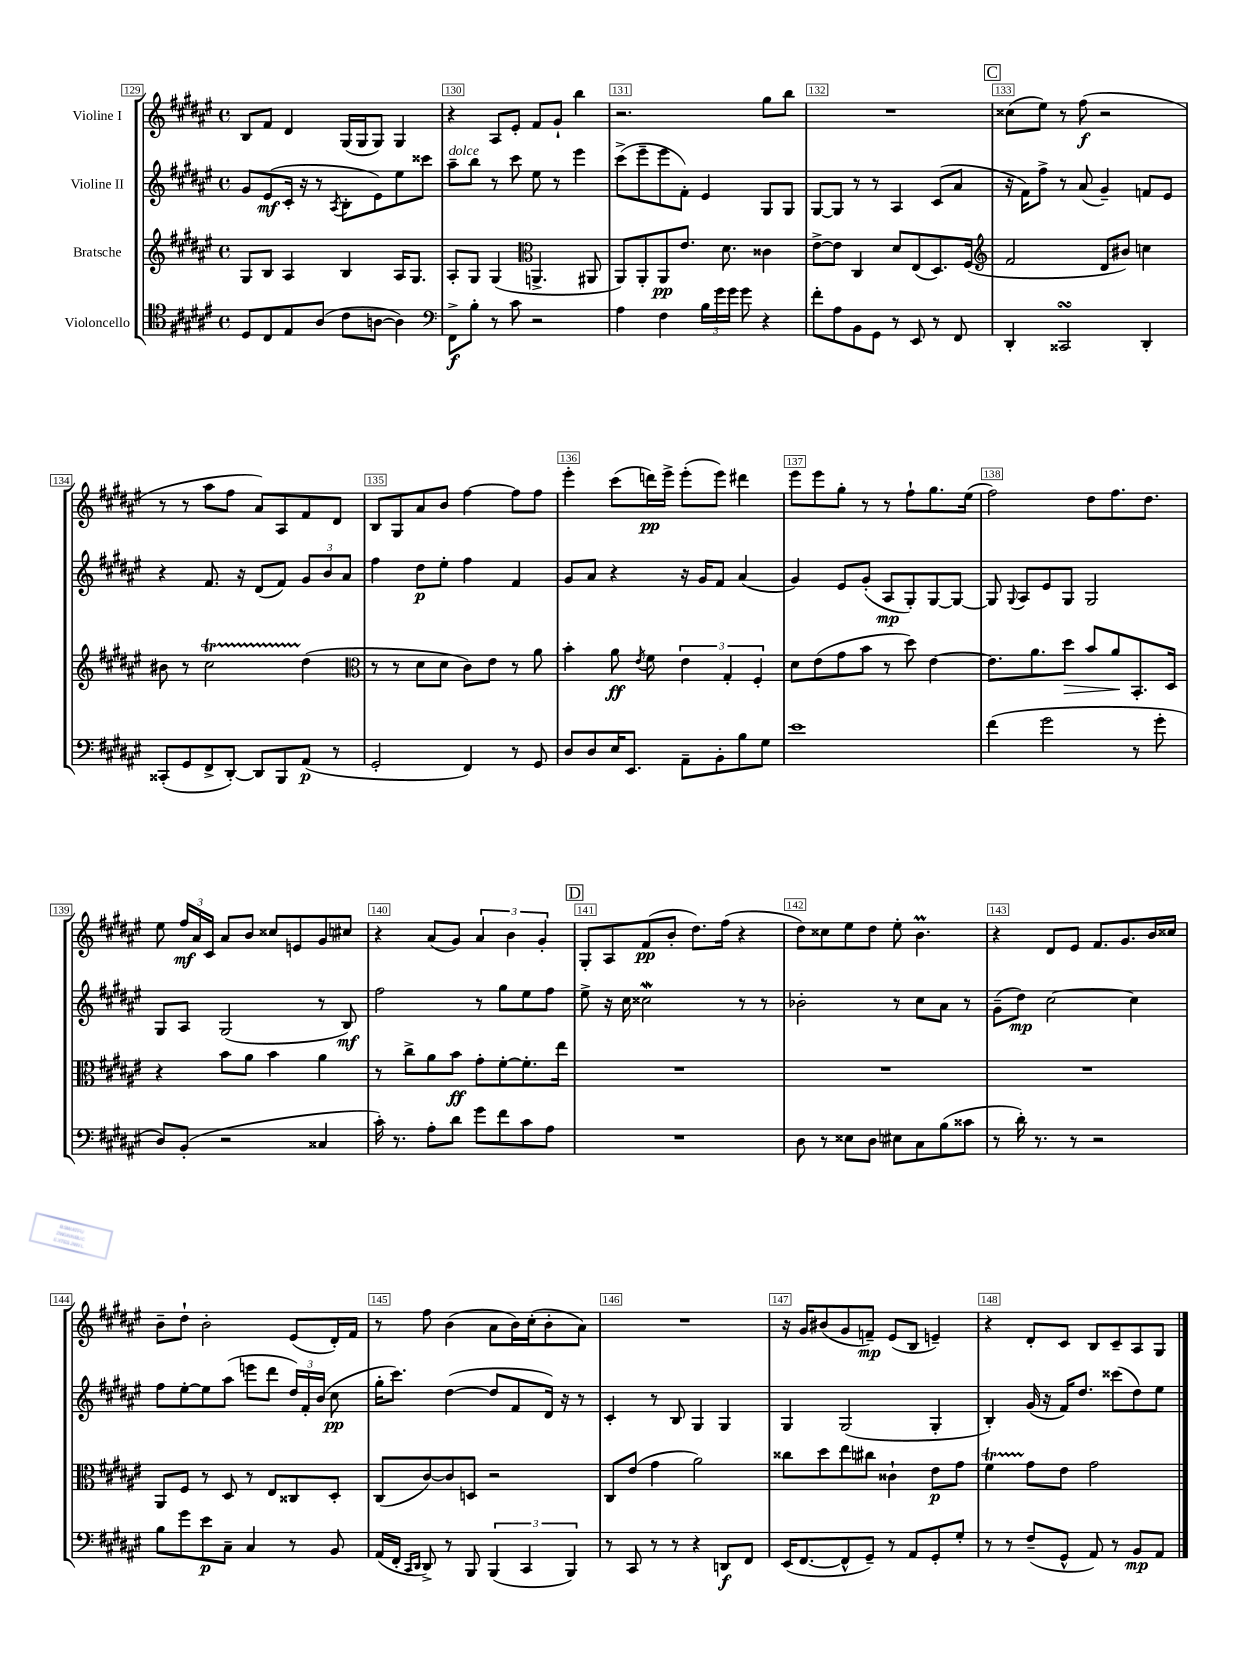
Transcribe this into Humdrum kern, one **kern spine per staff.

**kern	**dynam	**kern	**dynam	**kern	**dynam	**kern	**dynam
*part4	*part4	*part3	*part3	*part2	*part2	*part1	*part1
*staff4	*staff4	*staff3	*staff3	*staff2	*staff2	*staff1	*staff1
*I"Violoncello	*	*I"Bratsche	*	*I"Violine II	*	*I"Violine I	*
*clefC4	*	*clefG2	*	*clefG2	*	*clefG2	*
*k[f#c#g#d#a#e#]	*	*k[f#c#g#d#a#e#]	*	*k[f#c#g#d#a#e#]	*	*k[f#c#g#d#a#e#]	*
*M4/4	*	*M4/4	*	*M4/4	*	*M4/4	*
*met(c)	*	*met(c)	*	*met(c)	*	*met(c)	*
=129	=129	=129	=129	=129	=129	=129	=129
8D#/L	.	8G#/L	.	8g#/L	.	8B/L	.
8C#/	.	8B/J	.	(8e#/	mf	8f#/J	.
8E#/	.	4A#/	.	16c#'/Jk	.	4d#/	.
.	.	.	.	16r	.	.	.
(8A#/J	.	.	.	8r	.	.	.
.	.	.	.	8qA#/	.	.	.
8c#\L	.	4B/	.	8B'\L	.	(16G#/LL	.
.	.	.	.	.	.	16G#/J	.
[8An\J	.	.	.	8e#\)	.	8G#/J)	.
4A\])	.	16A#/KL	.	8ee#\	.	4G#/	.
.	.	8.G#/J	.	.	.	.	.
.	.	.	.	8ccc##X\J	.	.	.
=130	=130	=130	=130	=130	=130	=130	=130
*clefF4	*	*	*	*	*	*	*
!	!	!	!	!LO:TX:a:i:t=dolce	!	!	!
8FF#^\L	f	8A#'/L	.	8aa#~\L	.	4r	.
8B'\J	.	8G#/J	.	8bb\J	.	.	.
8r	.	(4G#/	.	8r	.	8A#/L	.
8c#\	.	.	.	8ccc#\	.	8e#'/J	.
*	*	*clefC3	*	*	*	*	*
2r	.	4.AAn^/	.	8ee#\	.	8f#/L	.
.	.	.	.	8r	.	8g#`/J	.
.	.	.	.	4eee#\	.	4bb\	.
.	.	8AA#X/	.	.	.	.	.
=131	=131	=131	=131	=131	=131	=131	=131
4A#\	.	8AA#/L)	.	(8ccc#^\L	.	2.r	.
.	.	8AA#'/	.	8eee#~\	.	.	.
4F#\	.	8AA#/	pp	8eee#\	.	.	.
.	.	8.e#/J	.	8f#'\J)	.	.	.
24B\LL	.	.	.	4e#/	.	.	.
24g#\	.	.	.	.	.	.	.
.	.	8.d#\	.	.	.	.	.
24g#\JJ	.	.	.	.	.	.	.
8g#\	.	.	.	.	.	.	.
4r	.	4c##X\	.	8G#/L	.	8gg#\L	.
.	.	.	.	8G#/J	.	8bb\J	.
=132	=132	=132	=132	=132	=132	=132	=132
8f#'\L	.	[8e#^\L	.	[8G#/L	.	1r	.
8A#\	.	8e#\J]	.	8G#/J]	.	.	.
8BB\	.	4C#/	.	8r	.	.	.
8GG#\J	.	.	.	8r	.	.	.
8r	.	8d#/L	.	4A#/	.	.	.
8EE#/	.	(8E#/	.	.	.	.	.
8r	.	8.D#/)	.	(8c#/L	.	.	.
8FF#/	.	.	.	8a#/J	.	.	.
.	.	(16F#/Jk	.	.	.	.	.
!!LO:REH:place=s1:t=C
=133	=133	=133	=133	=133	=133	=133	=133
*	*	*clefG2	*	*	*	*	*
4DD#'/	.	2f#/	.	16r	.	(8cc##X\L	.
.	.	.	.	16f#\KL)	.	.	.
.	.	.	.	8ff#^\J	.	8ee#\J)	.
2CC##XsSsS/	.	.	.	8r	.	8r	.
.	.	.	.	(8a#/	.	(8ff#\	f
.	.	8d#/L	.	4g#~/)	.	2r	.
.	.	8b#X/J)	.	.	.	.	.
4DD#'/	.	4ccn\	.	8fn/L	.	.	.
.	.	.	.	8e#/J	.	.	.
!!LO:LB:g=z
=134	=134	=134	=134	=134	=134	=134	=134
(8CC##X'/L	.	8b#X\	.	4r	.	8r	.
8GG#/	.	8r	.	.	.	8r	.
8FF#^/	.	2cc#T\	.	8.f#/	.	8aa#\L	.
[8DD#'/J)	.	.	.	.	.	8ff#\J	.
.	.	.	.	16r	.	.	.
8DD#/L]	.	.	.	(8d#/L	.	8a#/L)	.
8BBB/	.	.	.	8f#/J)	.	8A#/	.
(8AA#/J	p	(4dd#\	.	12g#/L	.	8f#/	.
.	.	.	.	12b/	.	.	.
8r	.	.	.	.	.	8d#/J	.
.	.	.	.	12a#/J	.	.	.
=135	=135	=135	=135	=135	=135	=135	=135
*	*	*clefC3	*	*	*	*	*
2GG#'/	.	8r	.	4ff#\	.	8B/L	.
.	.	8r	.	.	.	8G#/	.
.	.	8d#\L	.	8dd#\L	p	8a#/	.
.	.	8d#\J	.	8ee#'\J	.	8b/J	.
4FF#/)	.	8c#\L)	.	4ff#\	.	[4ff#\	.
.	.	8e#\J	.	.	.	.	.
8r	.	8r	.	4f#/	.	8ff#\L]	.
8GG#/	.	8a#\	.	.	.	8ff#\J	.
=136	=136	=136	=136	=136	=136	=136	=136
8D#/L	.	4b'\	.	8g#/L	.	4eee#'\	.
8D#/	.	.	.	8a#/J	.	.	.
16E#/K	.	8a#\	ff	4r	.	(8ccc#\L	.
8.EE#/J	.	.	.	.	.	.	.
.	.	8qe#/	.	.	.	.	.
.	.	8f#\	.	.	.	16dddn\L)	pp
.	.	.	.	.	.	16eee#^\JJ	.
8AA#~\L	.	6e#\	.	16r	.	(8eee#'\L	.
.	.	.	.	16g#/KL	.	.	.
8BB'\	.	.	.	8f#/J	.	8eee#\J)	.
.	.	6G#'/	.	.	.	.	.
8B\	.	.	.	(4a#/	.	4ddd#X\	.
.	.	6F#'/	.	.	.	.	.
8G#\J	.	.	.	.	.	.	.
=137	=137	=137	=137	=137	=137	=137	=137
1e#	.	8d#\L	.	4g#/)	.	8eee#\L	.
.	.	(8e#\	.	.	.	8eee#\	.
.	.	8g#\	.	8e#/L	.	8gg#'\J	.
.	.	8b\J	.	(8g#'/J	.	8r	.
.	.	8r	.	8A#/L	mp	8r	.
.	.	8dd#\)	.	8G#'/)	.	8ff#`\L	.
.	.	[4e#\	.	[8G#/	.	8.gg#\	.
.	.	.	.	8G#/J_	.	.	.
.	.	.	.	.	.	(16ee#\Jk	.
=138	=138	=138	=138	=138	=138	=138	=138
(4f#\	.	8.e#\L]	.	8G#/]	.	2ff#\)	.
.	.	.	.	8qqG#/	.	.	.
.	.	.	.	8A#/L	.	.	.
.	.	8.a#\	.	.	.	.	.
2g#\	.	.	.	8e#/	.	.	.
!	!	!	!LO:HP:b	!	!	!	!
.	.	8dd#\J	>	8G#/J	.	.	.
.	.	8b/L	.	2G#/	.	8dd#\L	.
.	.	8a#/	.	.	.	8.ff#\	.
8r	.	8.BB'/	]	.	.	.	.
.	.	.	.	.	.	8.dd#\J	.
8g#'\	.	.	.	.	.	.	.
.	.	16D#/Jk	.	.	.	.	.
!!LO:LB:g=z
=139	=139	=139	=139	=139	=139	=139	=139
8D#/L)	.	4r	.	8G#/L	.	8ee#\	.
(8BB'/J	.	.	.	8A#/J	.	24ff#/LL	mf
.	.	.	.	.	.	24a#/	.
.	.	.	.	.	.	24c#/JJ	.
2r	.	8b\L	.	(2G#/	.	8a#/L	.
.	.	8a#\J	.	.	.	8b/J	.
.	.	4b\	.	.	.	8cc##X/L	.
.	.	.	.	.	.	8en/	.
4C##X/	.	4a#\	.	8r	.	8g#/	.
.	.	.	.	8B/)	mf	8cc#X/J	.
=140	=140	=140	=140	=140	=140	=140	=140
16c#'\)	.	8r	.	2ff#\	.	4r	.
8.r	.	.	.	.	.	.	.
.	.	8cc#^\L	.	.	.	.	.
8A#'\L	.	8a#\	.	.	.	(8a#/L	.
8d#\J	.	8b\J	ff	.	.	8g#/J)	.
8g#\L	.	8g#'\L	.	8r	.	6a#/	.
8f#\	.	[8f#'\	.	8gg#\L	.	.	.
.	.	.	.	.	.	6b\	.
8c#\	.	8.f#'\]	.	8ee#\	.	.	.
.	.	.	.	.	.	6g#'/	.
8A#\J	.	.	.	8ff#\J	.	.	.
.	.	16ee#\Jk	.	.	.	.	.
!!LO:REH:place=s1:t=D
=141	=141	=141	=141	=141	=141	=141	=141
1r	.	1r	.	8ee#^\	.	8G#'/L	.
.	.	.	.	16r	.	8A#/	.
.	.	.	.	16cc#\	.	.	.
.	.	.	.	2cc##XW\	.	(8f#/	pp
.	.	.	.	.	.	8b'/J	.
.	.	.	.	.	.	8.dd#\L)	.
.	.	.	.	.	.	(16ff#\Jk	.
.	.	.	.	8r	.	4r	.
.	.	.	.	8r	.	.	.
=142	=142	=142	=142	=142	=142	=142	=142
8D#\	.	1r	.	2b-X'\	.	8dd#\L)	.
8r	.	.	.	.	.	8cc##X\	.
8E##X\L	.	.	.	.	.	8ee#\	.
8D#\J	.	.	.	.	.	8dd#\J	.
8E#X\L	.	.	.	8r	.	8ee#'\	.
8C#\	.	.	.	8cc#\L	.	4.bM\	.
(8B\	.	.	.	8a#\J	.	.	.
8c##X\J	.	.	.	8r	.	.	.
=143	=143	=143	=143	=143	=143	=143	=143
8r	.	1r	.	(8g#~\L	.	4r	.
16d#'\)	.	.	.	8dd#\J)	mp	.	.
8.r	.	.	.	.	.	.	.
.	.	.	.	[2cc#\	.	8d#/L	.
8r	.	.	.	.	.	8e#/J	.
2r	.	.	.	.	.	8.f#/L	.
.	.	.	.	.	.	8.g#/	.
.	.	.	.	4cc#\]	.	.	.
.	.	.	.	.	.	16b/L	.
.	.	.	.	.	.	16cc##X/JJ	.
!!LO:LB:g=z
=144	=144	=144	=144	=144	=144	=144	=144
8B\L	.	8AA#/L	.	8ff#\L	.	8b~\L	.
8g#\	.	8F#/J	.	[8ee#'\	.	8dd#`\J	.
8e#\	p	8r	.	8ee#\]	.	2b'\	.
8C#~\J	.	8D#/	.	(8aa#\J	.	.	.
4C#/	.	8r	.	8eeen\L	.	.	.
.	.	8E#/L	.	8ddd#\J	.	.	.
8r	.	8C##X/	.	24dd#/LL)	.	(8e#/L	.
.	.	.	.	24f#'/	.	.	.
.	.	.	.	(24b/JJ	.	.	.
8BB/	.	8D#'/J	.	8cc#\	pp	16d#'/L)	.
.	.	.	.	.	.	16f#/JJ	.
=145	=145	=145	=145	=145	=145	=145	=145
(16AA#/LL	.	(8C#/L	.	16gg#'\KL	.	8r	.
16FF#'/JJ	.	.	.	8.ccc#\J)	.	.	.
16qqCC#/LL	.	.	.	.	.	.	.
16qqDD#/JJ	.	.	.	.	.	.	.
8DD#^/)	.	[8c#/)	.	.	.	8ff#\	.
8r	.	8c#/]	.	([4dd#\	.	(4b\	.
8BBB/	.	8Dn/J	.	.	.	.	.
(6BBB/	.	2r	.	8dd#/L]	.	8a#\L	.
.	.	.	.	8f#/	.	16b\L)	.
6CC#/	.	.	.	.	.	.	.
.	.	.	.	.	.	(16cc#'\J	.
.	.	.	.	16d#/Jk)	.	8b'\	.
.	.	.	.	16r	.	.	.
6BBB/)	.	.	.	.	.	.	.
.	.	.	.	8r	.	8a#\J)	.
=146	=146	=146	=146	=146	=146	=146	=146
8r	.	8C#/L	.	4c#'/	.	1r	.
8CC#/	.	(8e#/J	.	.	.	.	.
8r	.	4g#\	.	8r	.	.	.
8r	.	.	.	8B/	.	.	.
4r	.	2a#\)	.	4G#/	.	.	.
8DDn/L	f	.	.	4G#/	.	.	.
8FF#/J	.	.	.	.	.	.	.
=147	=147	=147	=147	=147	=147	=147	=147
(16EE#/KL	.	8cc##X\L	.	4G#/	.	16r	.
[8.FF#/	.	.	.	.	.	16g#/KL	.
.	.	8dd#\	.	.	.	(8b#X/	.
8FF#^^/]	.	8ee#\	.	(2G#/	.	8g#/	.
8GG#~/J)	.	8cc#X\J	.	.	.	8fn~/J)	mp
8r	.	4c##X`\	.	.	.	(8e#/L	.
8AA#/L	.	.	.	.	.	8B/J	.
8GG#'/	.	8e#\L	p	4G#'/	.	4en~/)	.
8G#'/J	.	8g#\J	.	.	.	.	.
=148	=148	=148	=148	=148	=148	=148	=148
8r	.	4f#T\	.	4B'/)	.	4r	.
8r	.	.	.	.	.	.	.
(8F#~/L	.	8g#\L	.	(16g#/	.	8d#'/L	.
.	.	.	.	16r	.	.	.
8GG#^^/J	.	8e#\J	.	16f#/KL)	.	8c#/J	.
.	.	.	.	8.dd#/J	.	.	.
8AA#/)	.	2g#\	.	.	.	8B/L	.
8r	.	.	.	(8ccc##X\L	.	8c#~/	.
8BB/L	mp	.	.	8dd#\)	.	8A#/	.
8AA#/J	.	.	.	8ee#\J	.	8G#/J	.
==	==	==	==	==	==	==	==
*-	*-	*-	*-	*-	*-	*-	*-
